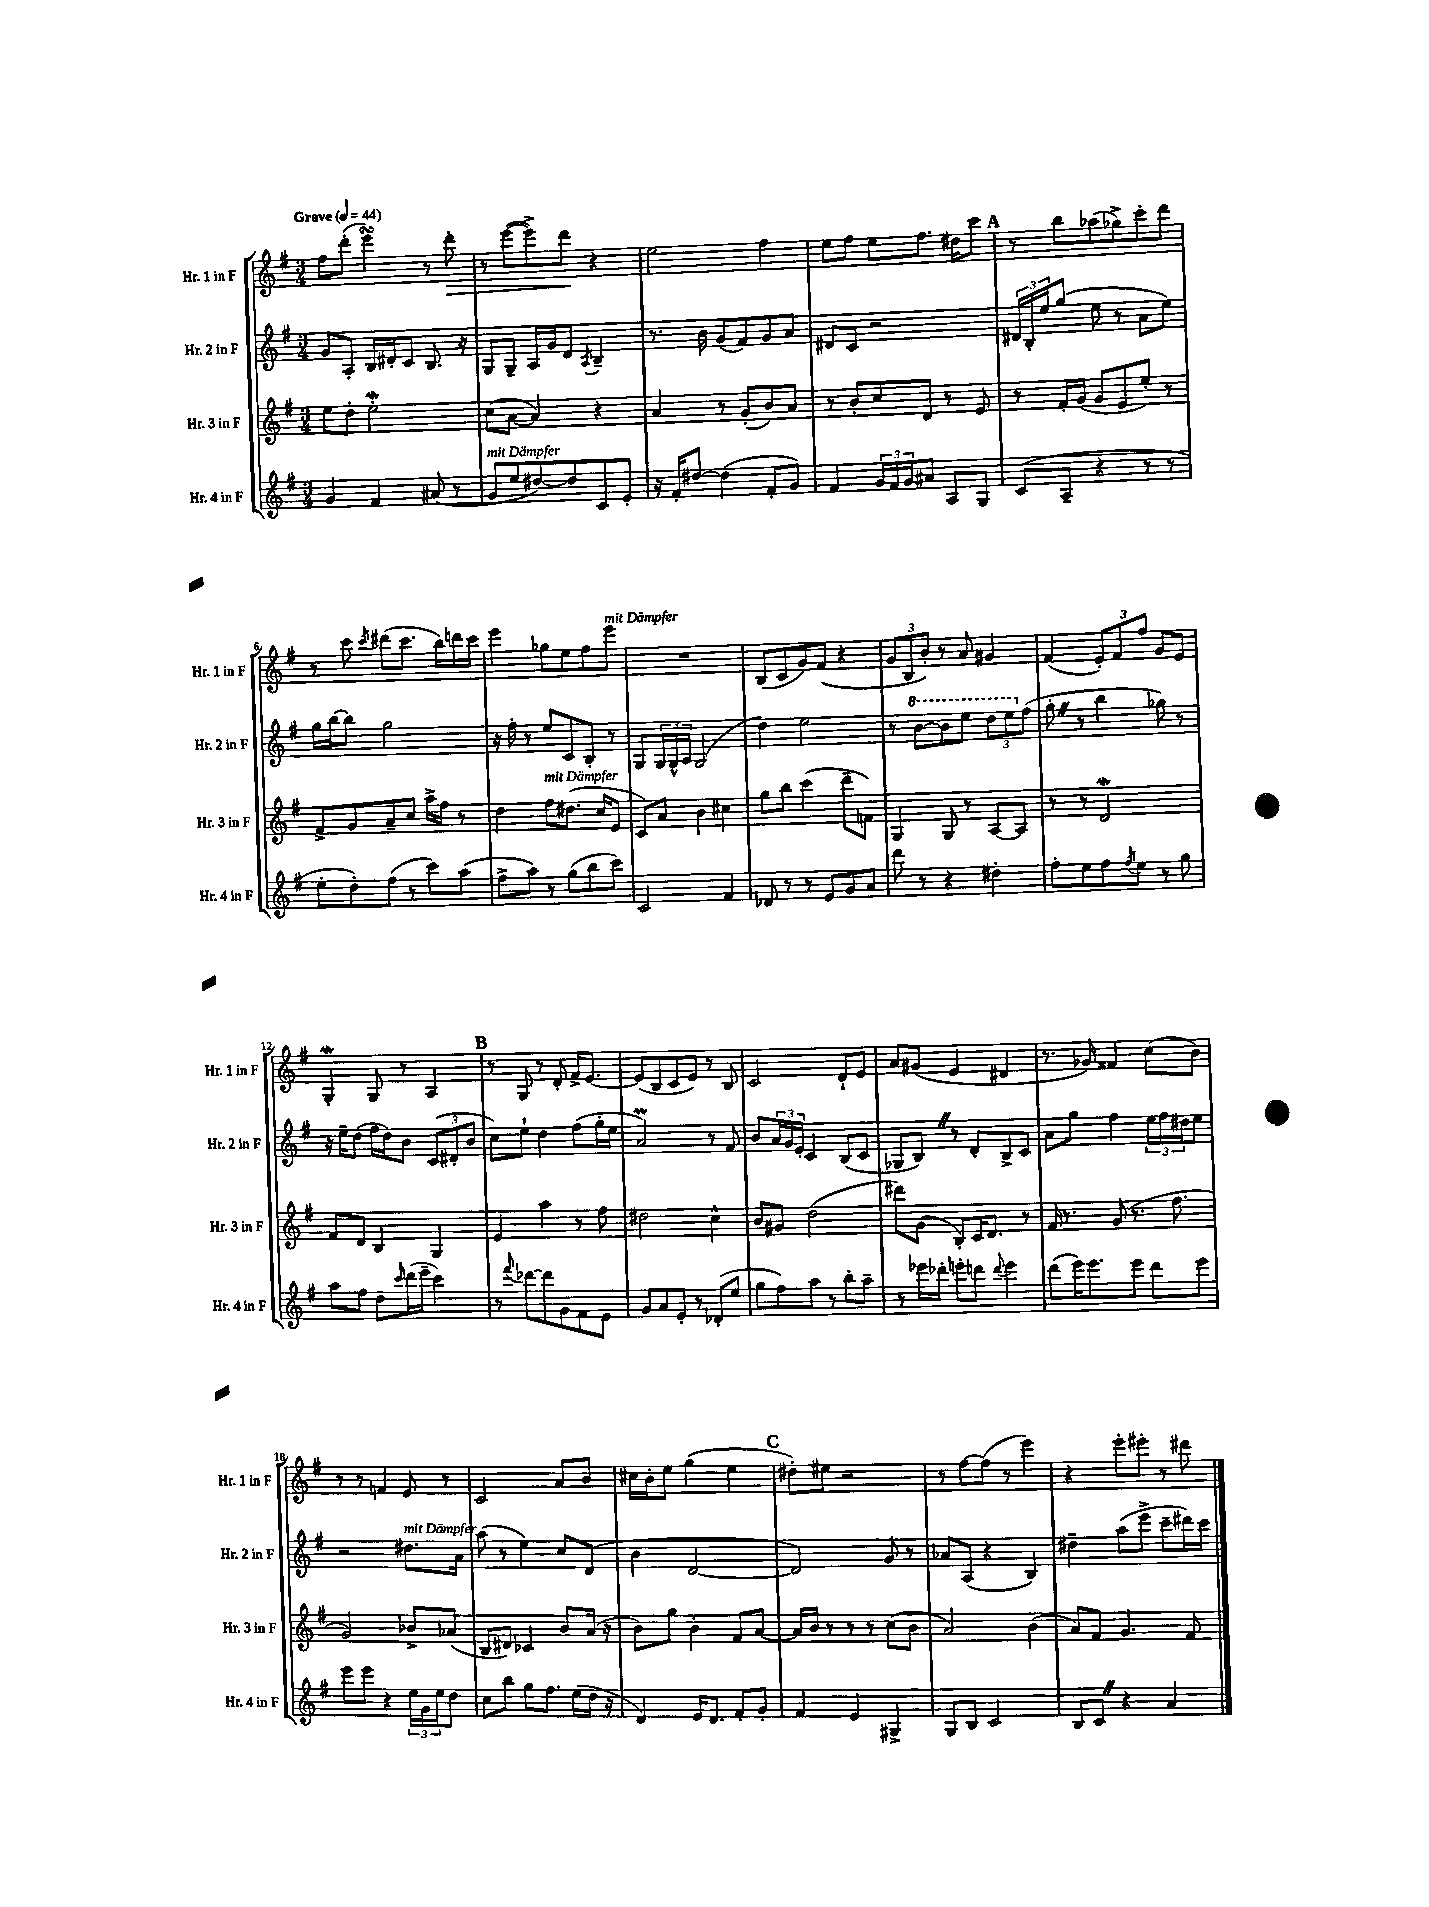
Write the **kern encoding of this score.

**kern	**kern	**kern	**kern
*staff4	*staff3	*staff2	*staff1
*clefG2	*clefG2	*clefG2	*clefG2
*k[f#]	*k[f#]	*k[f#]	*k[f#]
*M3/4	*M3/4	*M3/4	*M3/4
*MM44	*MM44	*MM44	*MM44
4g	8ee	8g	8ff#
.	8dd'	8A'	(8ddd'
4f#	2ee'	16B	4eee)
.	.	16d#'	.
.	.	8c	.
(8a#	.	8.B	8r
8r	.	.	8ddd'
.	.	16r	.
=	=	=	=
8g	(8cc	8G	8r
8ee	[8a	8G~	([8eee
[8dd#)	4a])	16A	8eee^])
.	.	16g	.
8dd#]	.	8d	8ddd
.	.	8qA	.
8c	4r	4B~	4r
8e'	.	.	.
=	=	=	=
16r	4a	8.r	2ee
16f#'	.	.	.
[8dd#	.	.	.
.	.	16b	.
(4dd#]	8r	(8g	.
.	(8g'	8f#)	.
8f#'	8b)	8g	4ff#
8g)	8a	8a	.
=	=	=	=
4f#	8r	8d#	8ee
.	8b'	8c	8ff#
24g	8cc	2r	8ee
24f#	.	.	.
24g	.	.	.
8a#	8d	.	8.ff#
8A	8r	.	.
.	.	.	16dd#
8G	8e	.	8ccc
=	=	=	=
(8c	8r	24d#	8r
.	.	24B'	.
.	.	24ee	.
8A~	16f#'	(8gg	8bb
.	(16g	.	.
4r	8g	8ee	(8aa-
.	8e	8r	8gg-^)
8r	8ee')	8a	8ccc'
8r	8r	8ee)	8ddd
=	=	=	=
8ee'	8f#^	16gg	8r
.	.	[16bb	.
8dd')	8g	8bb]	8ccc
.	.	.	8qccc
(8ff#	8a~	2gg	(8ddd#
8r	8cc	.	8.ccc
8ccc)	16aa^	.	.
.	16ff#	.	16bb)
(8aa	8r	.	16ddd
.	.	.	16ccc
=	=	=	=
8ff#^	4dd	16r	4eee
.	.	16ff#'	.
8aa)	.	8r	.
8r	8ff#	8ee	8gg-
(8gg	(8.dd#	8c	8ee
8bb	.	8B'	8ff#
.	16cc	.	.
8ccc)	8e	8r	8eee
=	=	=	=
2c	8c)	8G	2.r
.	8a	24G	.
.	.	24G^^	.
.	.	24A	.
.	4b	(2G	.
4f#	4cc#	.	.
=	=	=	=
8d-	8gg	4dd)	(8B
8r	8bb	.	8c
8r	(4ccc	2ee	8g)
8e	.	.	(8f#
8g	8ddd~	.	4r
8a	8f)	.	.
=	=	=	=
8ddd	4G	8r	12g
.	.	.	12B
8r	.	[8bb	.
.	.	.	12b')
4r	8G	8bb]	8r
.	8r	8eee	8a
4dd#'	[8A	12ddd	4g#
.	.	12eee	.
.	8A]	.	.
.	.	(12ff#	.
=	=	=	=
8ff#'	8r	8gg'	(4f#
8ee	8r	8r	.
8ff#	2d	4bb	12e')
.	.	.	12f#
8qff#	.	.	.
8ee	.	.	.
.	.	.	12ff#
8r	.	8gg-)	8g
8gg	.	8r	8e
=	=	=	=
8aa	8f#	16r	4G'
.	.	16ee~	.
8ff#	8d	(8dd	.
8dd	4B	16ff#	8G
.	.	16dd)	.
16qqccc	.	.	.
(16ddd	.	8b	8r
16eee~	.	.	.
4ccc)	4G	(12c	4A
.	.	12d#'	.
.	.	12b	.
=	=	=	=
8r	4e	8cc)	8r
8qqfff#	.	.	.
[8ddd-	.	8ee`	8G
8ddd-]	4aa	4dd	8r
8g	.	.	8d'
8f#	8r	(8ff#	16f#^
.	.	.	[8.e
8e	8ff#	16gg'	.
.	.	16ee	.
=	=	=	=
8g	2dd#	2a)	(8e]
8a	.	.	8B
8e'	.	.	8c
8r	.	.	8e)
(8d-'	4cc^^	8r	8r
8ee	.	8f#	8B
=	=	=	=
8gg	8b	8b	2c
8ff#)	8g#	24a	.
.	.	24g	.
.	.	24e'	.
8aa	(2dd	4c	.
8r	.	.	.
8bb'	.	(8B	8d`
8aa~	.	8c	8e
=	=	=	=
8r	8ddd#)	8G-	8a
16eee-	(8g	8B)	(8g#
16ddd-'	.	.	.
8eee'	8B')	8r	4e
8ddd	16c	8d'	.
.	8.d	.	.
8qqddd	.	.	.
4eee	.	8B^	4d#
.	8r	8c	.
=	=	=	=
(8ddd	16f#	8a	8.r
.	8.r	.	.
16eee)	.	8gg	.
8.eee	.	.	16g-)
.	(8g	4ff#	4f##
8eee	8.r	.	.
8ddd	.	24ee	(8cc
.	.	24ff#	.
.	8.ff#	.	.
.	.	24dd#	.
8eee	.	8ee	8b)
=	=	=	=
8eee	2g)	2r	8r
8eee	.	.	8r
4r	.	.	4f
24ee	8b-^	8.dd#	8e
24g	.	.	.
24ee	.	.	.
8dd	(8a-	.	8r
.	.	16a	.
=	=	=	=
8cc	8B	(8aa	2c
8bb	8d#)	8r	.
8gg	4c-	4ee)	.
8.ff#	.	.	.
.	8b	8cc	8a
(16ee	.	.	.
16dd	(16a	(8d	8b
16r	16r	.	.
=	=	=	=
4d)	8b)	4b	16cc#
.	.	.	16b'
.	8gg	.	8ee
16e	4b'	[2d	(4gg
8.d	.	.	.
8f#'	8f#	.	4ee
8g'	[8a	.	.
=	=	=	=
4f#	16a]	2d])	8dd#')
.	16b	.	.
.	8r	.	8ee#
4e	8r	.	2r
.	8r	.	.
4G#^	(8cc	8g	.
.	8b	8r	.
=	=	=	=
8G	2a)	8a-	8r
8B	.	(8A	[8ff#
2c	.	4r	(8ff#]
.	.	.	8r
.	(4b	4B)	4eee)
=	=	=	=
8B	8a)	4dd#~	4r
8c	8f#	.	.
4r	4.g	(8aa	8eee'
.	.	8eee^	8eee#'
4a	.	8ccc~	8r
.	8f#	16ddd#)	8ddd#
.	.	16ccc	.
==	==	==	==
*-	*-	*-	*-
